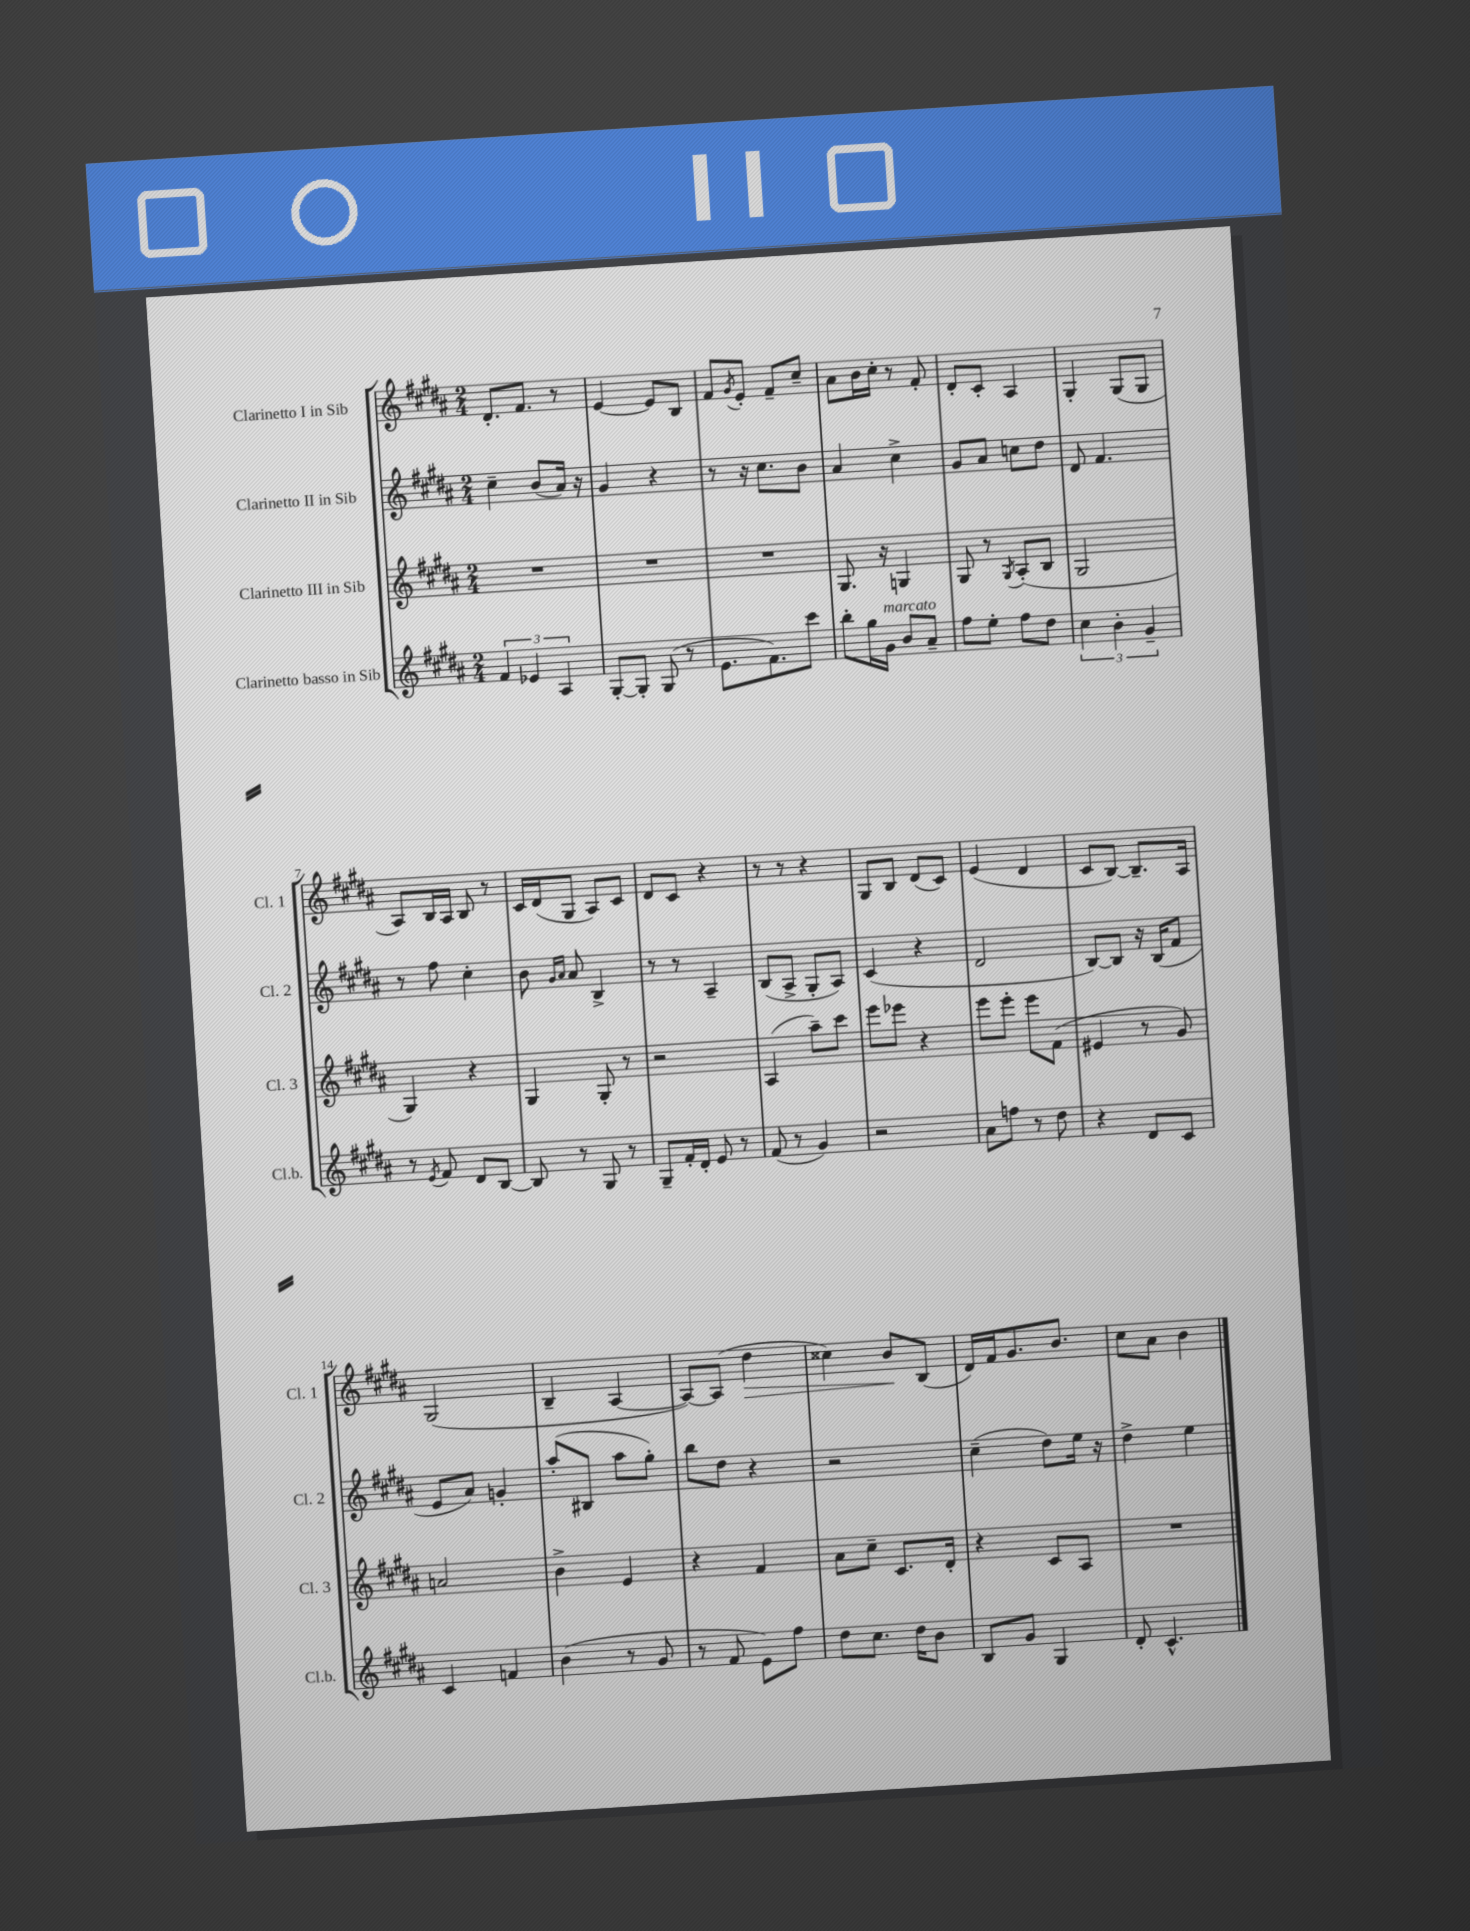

**kern	**kern	**kern	**kern
*staff4	*staff3	*staff2	*staff1
*clefG2	*clefG2	*clefG2	*clefG2
*k[f#c#g#d#a#]	*k[f#c#g#d#a#]	*k[f#c#g#d#a#]	*k[f#c#g#d#a#]
*M2/4	*M2/4	*M2/4	*M2/4
6f#	2r	4cc#~	8.d#'
6e-	.	.	.
.	.	.	8.f#
.	.	(8b	.
6A#	.	.	.
.	.	16a#)	8r
.	.	16r	.
=	=	=	=
[8G#'	2r	4g#	[4e
8G#']	.	.	.
(8G#	.	4r	8e]
8r	.	.	8B
=	=	=	=
8.e	2r	8r	8f#
.	.	.	8qg#
.	.	16r	8e'
8.f#)	.	8.cc#	.
.	.	.	8f#~
8ccc#	.	8b	8cc#~
=	=	=	=
8bb'	8.G#	4a#	8a#
16gg#	.	.	16b
16g#	16r	.	16cc#'
8b	4G	4cc#^	8r
8a#~	.	.	8f#'
=	=	=	=
8ff#	8G#	8g#	8d#'
8ee'	8r	8a#	8c#'
.	8qG#	.	.
8ff#	(8A#'	8cc	4A#
8dd#	8B	8dd#	.
=	=	=	=
6cc#	2G#	8d#	4G#'
.	.	4.f#	.
6b'	.	.	.
.	.	.	(8G#
6g#~	.	.	.
.	.	.	8G#
=	=	=	=
8r	4G#)	8r	8A#)
8qe	.	.	.
8f#	.	8ff#	16B
.	.	.	16A#
8d#	4r	4cc#'	8B
[8B	.	.	8r
=	=	=	=
8B]	4G#	8b	16c#
.	.	.	(16d#
.	.	16qqg#	.
.	.	16qqa#	.
8r	.	8a#	8G#
8G#	8G#'	4B^	8A#)
8r	8r	.	8c#
=	=	=	=
8G#~	2r	8r	8d#
16f#'	.	8r	8c#
16d#'	.	.	.
8e	.	4A#~	4r
8r	.	.	.
=	=	=	=
(8f#	(4A#	(8B	8r
8r	.	8A#^	8r
4g#)	8aa#~)	8G#'	4r
.	8ccc#	8A#)	.
=	=	=	=
2r	8eee	(4c#	8G#
.	8eee-	.	8B
.	4r	4r	(8d#
.	.	.	8c#)
=	=	=	=
8a#	8eee	2d#	(4e
8ff	8eee'	.	.
8r	8eee	.	4d#
8dd#	(8f#	.	.
=	=	=	=
4r	4e#	[8B)	8c#
.	.	8B]	[8B)
8d#	8r	16r	8.B~]
.	.	(16B	.
8c#	8g#)	8f#	.
.	.	.	16A#
=	=	=	=
4c#	2a	8e	(2G#
.	.	8a#)	.
4f	.	4g'	.
=	=	=	=
(4b	4b^	(8aa#'	4B~
.	.	8B#	.
8r	4e	8aa#	[4A#
8g#	.	8gg#')	.
=	=	=	=
8r	4r	8bb	8A#_)
8f#	.	8dd#	(8A#]
8e)	4f#	4r	4dd#
8ff#	.	.	.
=	=	=	=
8dd#	8a#	2r	4cc##)
8.cc#	8cc#~	.	.
.	8.c#	.	8b
16dd#	.	.	.
8b	.	.	(8B
.	16d#'	.	.
=	=	=	=
8B	4r	(4cc#~	16d#)
.	.	.	16f#
8g#	.	.	8.g#
4G#	8c#	8dd#)	.
.	.	.	8.b
.	8A#	16ee	.
.	.	16r	.
=	=	=	=
8d#'	2r	4dd#^	8cc#
4.c#^^	.	.	8a#
.	.	4ee	4b
==	==	==	==
*-	*-	*-	*-
